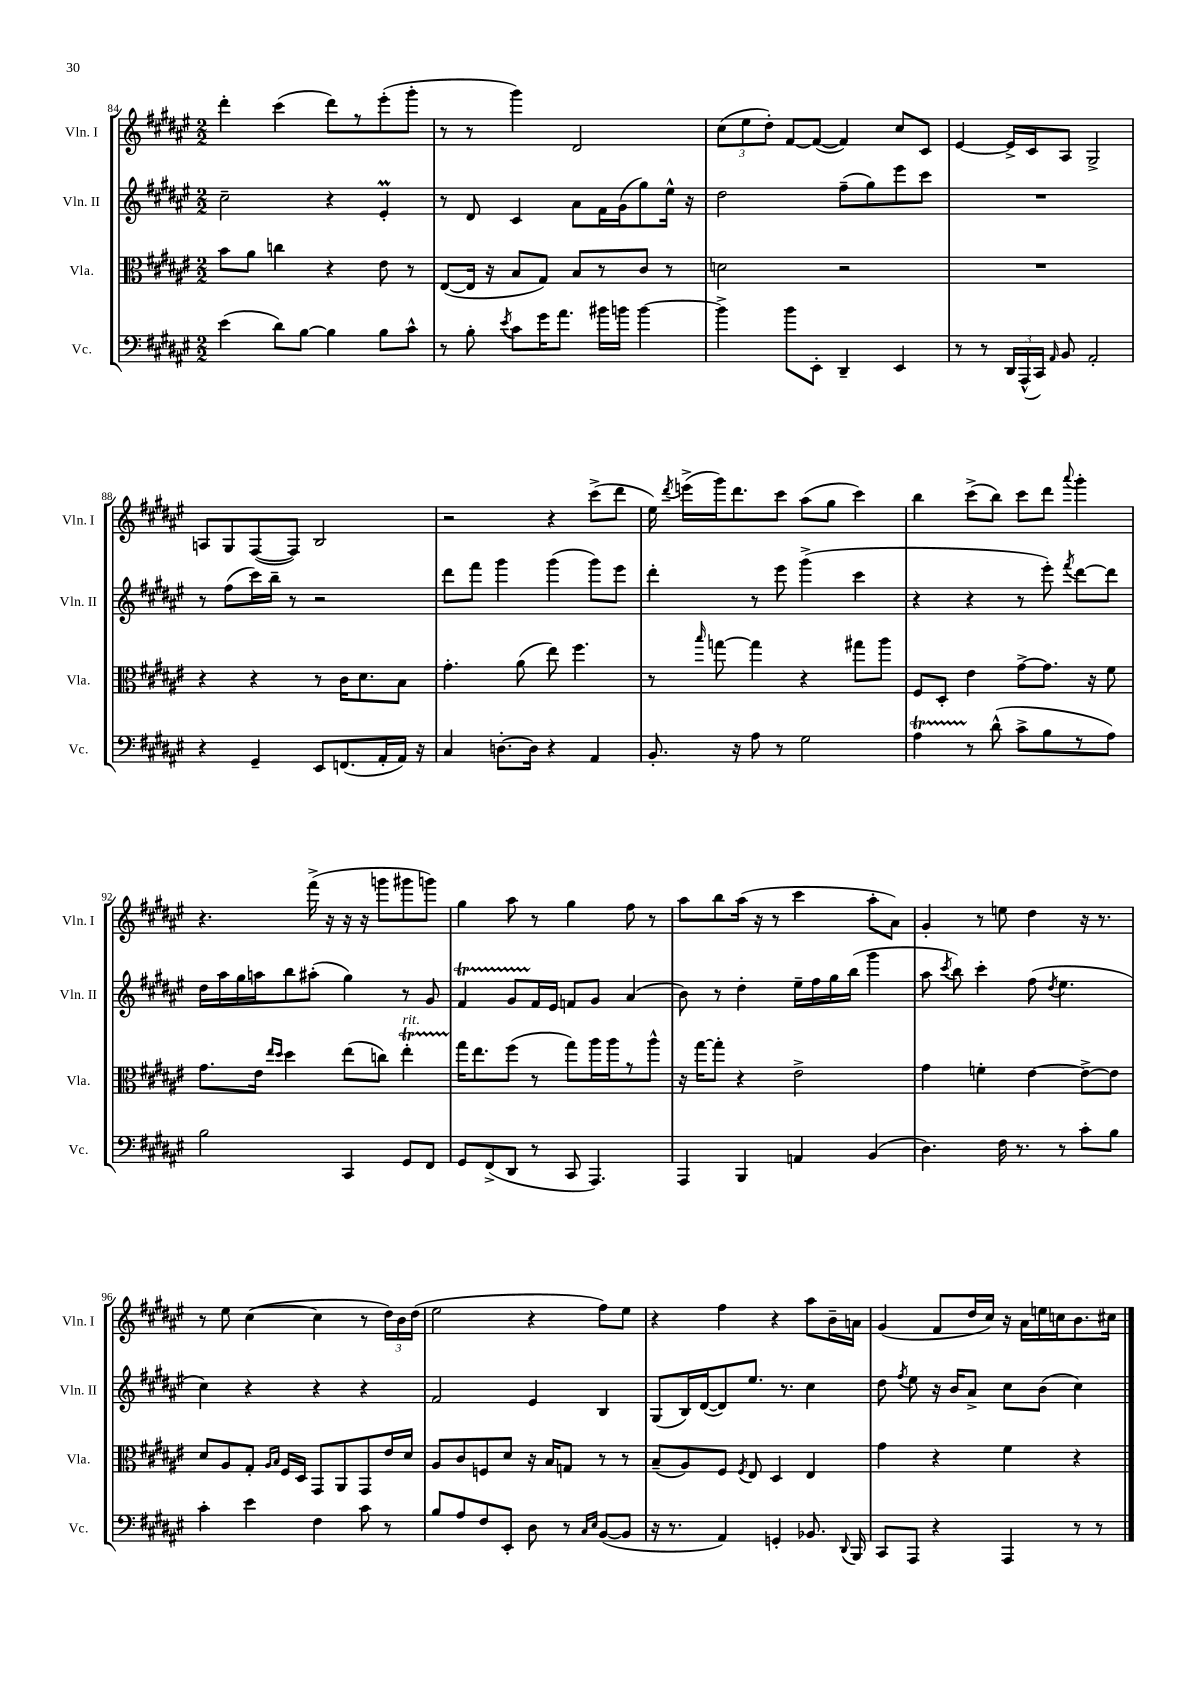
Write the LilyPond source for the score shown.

<<
\new StaffGroup <<
\new Staff = "s0" \with { instrumentName = "Vln. I" shortInstrumentName = "Vln. I" } {
    \clef treble \key fis \major \numericTimeSignature \time 2/2
    \autoBeamOff dis'''4-. cis'''4( dis'''8[) r8 eis'''8-.( gis'''8]-. |
    r8 r8 gis'''4) dis'2 |
    \tuplet 3/2 { cis''8[( eis''8 dis''8]-.) } fis'8[~ fis'8]~( fis'4) cis''8[ cis'8] |
    eis'4~ eis'16[-> cis'16 ais8] gis2-> |
    a8[ gis8 fis8~( fis8]) b2 |
    r2 r4 cis'''8[->( dis'''8] |
    eis''16) \acciaccatura { dis'''8 } e'''16[->( gis'''16) dis'''8. cis'''8] ais''8[( gis''8] cis'''4) |
    b''4 cis'''8[->( b''8]) cis'''8[ dis'''8] \appoggiatura { ais'''8 } gis'''4-. |
    r4. fis'''16->( r16 r16 r16 g'''8[ gis'''8 g'''8]) |
    gis''4 ais''8 r8 gis''4 fis''8 r8 |
    ais''8[ b''8 ais''16]( r16 r8 cis'''4 ais''8[-. ais'8]) |
    gis'4-. r8 e''8 dis''4 r16 r8. |
    r8 eis''8 cis''4~( cis''4 r8 \tuplet 3/2 { dis''16[) b'16 dis''16]( } |
    eis''2 r4 fis''8[) eis''8] |
    r4 fis''4 r4 ais''8[ b'16-- a'16] |
    gis'4( fis'8[ dis''16 cis''16]) r16 ais'16[ e''16 c''16 b'8. cis''16] \bar "|." |
}
\new Staff = "s1" \with { instrumentName = "Vln. II" shortInstrumentName = "Vln. II" } {
    \clef treble \key fis \major \numericTimeSignature \time 2/2
    \autoBeamOff cis''2-- r4 eis'4-.\prall |
    r8 dis'8 cis'4 ais'8[ fis'16 gis'16( gis''8) eis''16]-^ r16 |
    dis''2 fis''8[--( gis''8) eis'''8 cis'''8] |
    R1 |
    r8 fis''8[( cis'''16) b''16]-- r8 r2 |
    dis'''8[ fis'''8] gis'''4 gis'''4( gis'''8[) eis'''8] |
    dis'''4-. r8 eis'''8 gis'''4->( cis'''4 |
    r4 r4 r8 eis'''8-.) \acciaccatura { fis'''8 } dis'''8[~ dis'''8] |
    dis''16[ ais''16 gis''16 a''16 b''8 ais''8]-.( gis''4) r8 gis'8 |
    fis'4\startTrillSpan gis'8[ fis'16\stopTrillSpan eis'16] f'8[ gis'8] ais'4( |
    b'8) r8 dis''4-. eis''16[-- fis''16 gis''16 b''16]( gis'''4 |
    ais''8 \acciaccatura { cis'''8 } b''8) cis'''4-. fis''8( \acciaccatura { dis''8 } eis''4. |
    cis''4) r4 r4 r4 |
    fis'2 eis'4 b4 |
    gis8[( b16) dis'16~( dis'8) eis''8.] r8. cis''4 |
    dis''8 \acciaccatura { fis''8 } eis''8 r16 b'16[ ais'8]-> cis''8[ b'8]( cis''4) \bar "|." |
}
\new Staff = "s2" \with { instrumentName = "Vla." shortInstrumentName = "Vla." } {
    \clef alto \key fis \major \numericTimeSignature \time 2/2
    \autoBeamOff b'8[ ais'8] c''4 r4 eis'8 r8 |
    eis8[~( eis16] r16 b8[ gis8]) b8[ r8 cis'8] r8 |
    d'2 r2 |
    R1 |
    r4 r4 r8 cis'16[ dis'8. b8] |
    gis'4.-. ais'8( eis''8) fis''4. |
    r8 \grace { b''16 } g''8~ g''4 r4 gis''8[ ais''8] |
    fis8[ dis8]-. eis'4 gis'8[~-> gis'8.] r16 fis'8 |
    gis'8.[ eis'16] \grace { eis''16[ dis''16] } dis''4 eis''8[( c''8]) eis''4-.\startTrillSpan^\markup { \italic "rit." } |
    gis''16[\stopTrillSpan eis''8. fis''8]( r8 gis''8[) ais''16 ais''16 r8 ais''8]-^ |
    r16 gis''16[~ gis''8]-. r4 eis'2-> |
    gis'4 f'4-. eis'4~ eis'8[~-> eis'8] |
    dis'8[ ais8 gis8]-. \grace { ais16[ b16] } fis16[ dis16] gis,8[ ais,8 gis,8 eis'16 dis'16] |
    ais8[ cis'8 f8 dis'8] r16 b16[ g8] r8 r8 |
    b8[--( ais8) fis8] \acciaccatura { fis8 } eis8 dis4 eis4 |
    gis'4 r4 fis'4 r4 \bar "|." |
}
\new Staff = "s3" \with { instrumentName = "Vc." shortInstrumentName = "Vc." } {
    \clef bass \key fis \major \numericTimeSignature \time 2/2
    \autoBeamOff eis'4( dis'8[) b8]~ b4 b8[ cis'8]-^ |
    r8 b8-. \acciaccatura { eis'8 } cis'8[ gis'16 ais'8.] bis'16[ b'16] b'4~ |
    b'4-> b'8[ eis,8]-. dis,4-- eis,4 |
    r8 r8 \tuplet 3/2 { dis,16[ ais,,16-^( cis,16]) } \grace { ais,16 } b,8 ais,2-. |
    r4 gis,4-- eis,8[ f,8.( ais,16-. ais,16]) r16 |
    cis4 d8.[~-. d16] r4 ais,4 |
    b,8.-. r16 ais8 r8 gis2 |
    ais4\startTrillSpan r8\stopTrillSpan dis'8-^( cis'8[-> b8 r8 ais8]) |
    b2 cis,4 gis,8[ fis,8] |
    gis,8[ fis,8->( dis,8] r8 cis,8 ais,,4.) |
    ais,,4 b,,4 a,4 b,4( |
    dis4.) fis16 r8. r8 cis'8[-. b8] |
    cis'4-. eis'4 fis4 cis'8 r8 |
    b8[ ais8 fis8 eis,8]-. dis8 r8 \grace { cis16[ eis16] } b,8[~( b,8] |
    r16 r8. ais,4) g,4-. bes,8. \appoggiatura { dis,8 } b,,16 |
    cis,8[ ais,,8] r4 ais,,4 r8 r8 \bar "|." |
}
>>
>>
\layout { \context { \Score currentBarNumber = #84 } }
